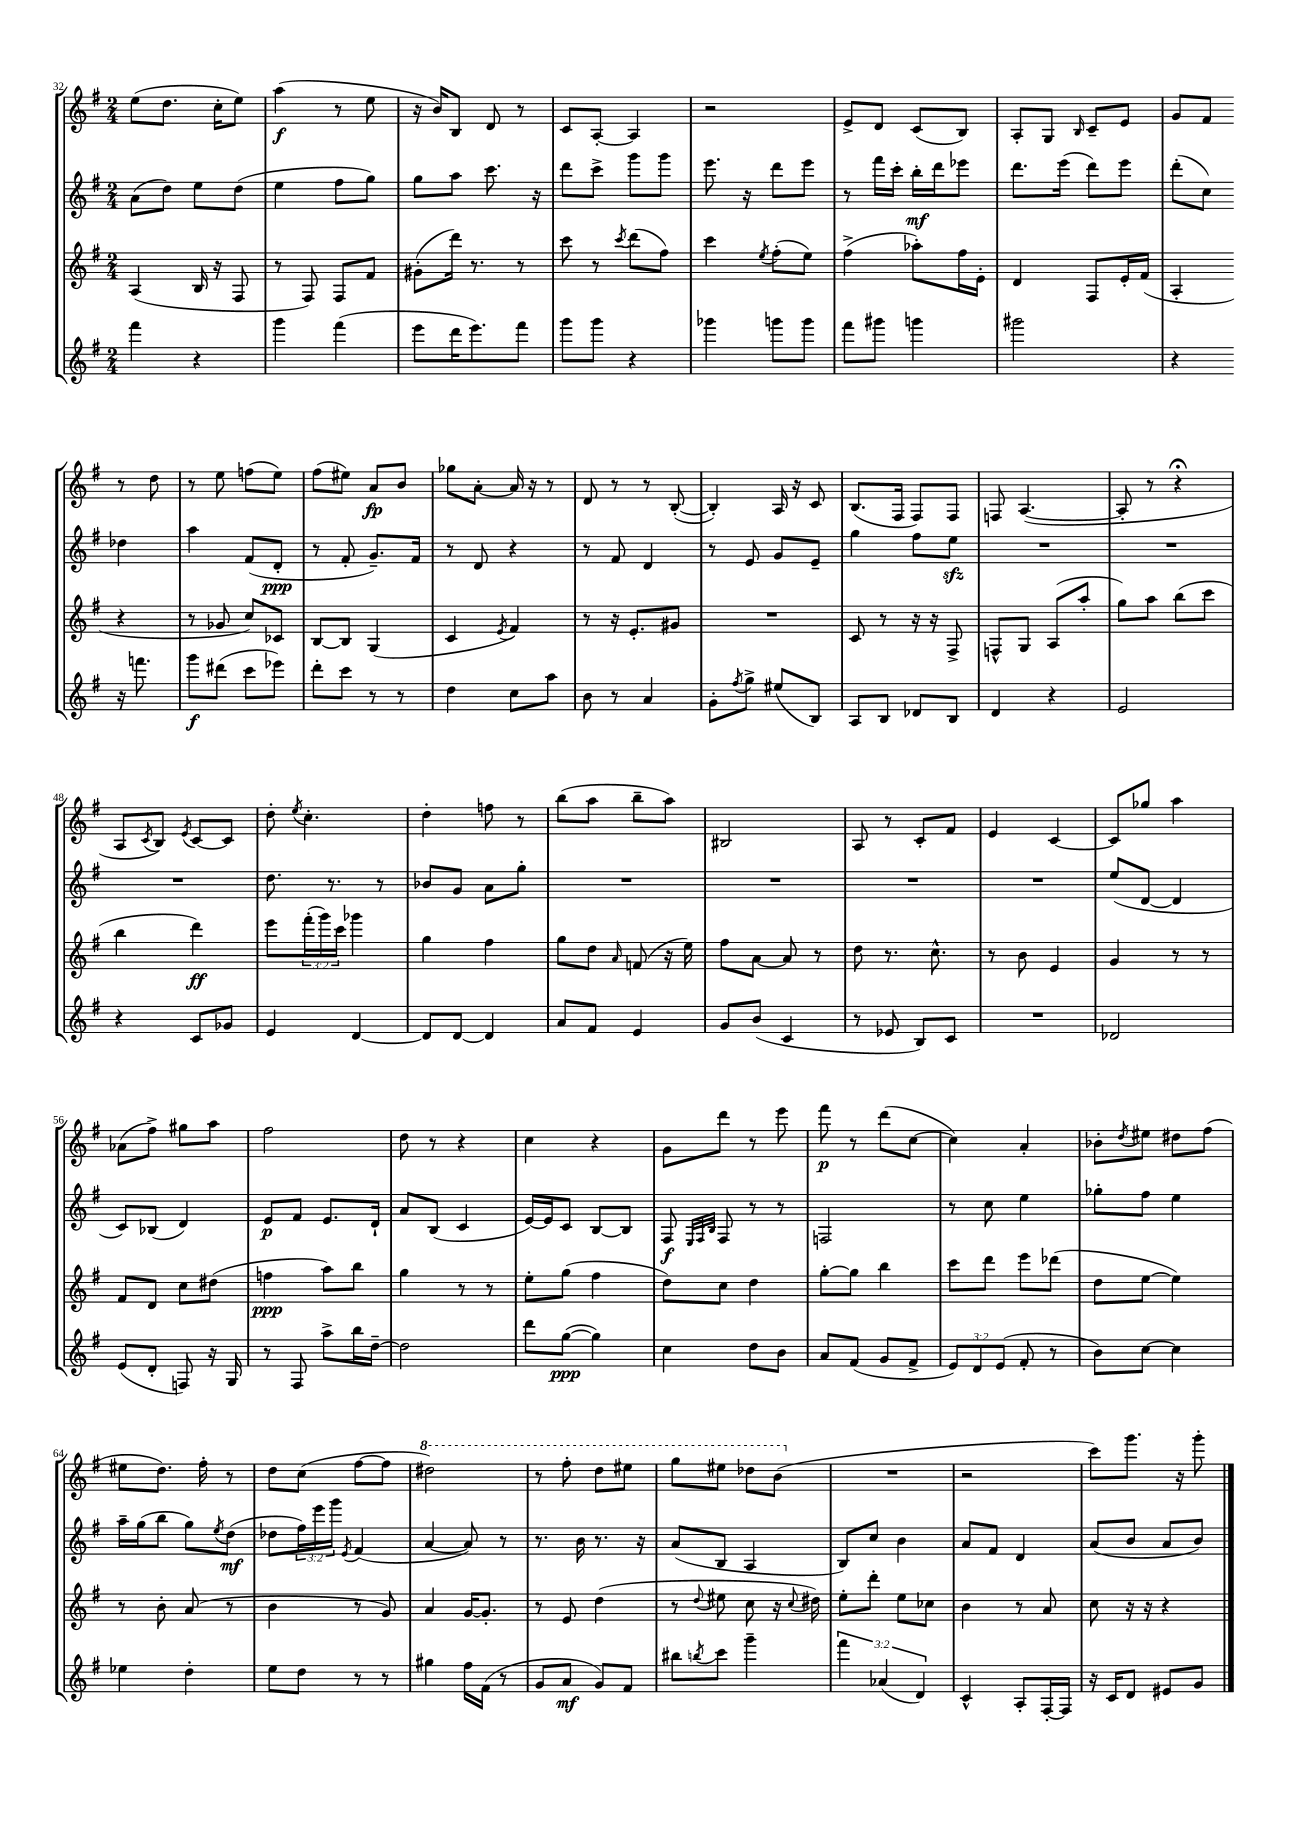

**kern	**kern	**kern	**kern
*staff4	*staff3	*staff2	*staff1
*clefG2	*clefG2	*clefG2	*clefG2
*k[f#]	*k[f#]	*k[f#]	*k[f#]
*M2/4	*M2/4	*M2/4	*M2/4
4fff#	(4A	(8a	(8ee
.	.	8dd)	8.dd
4r	16B	8ee	.
.	16r	.	16cc'
.	8F#	(8dd	8ee)
=	=	=	=
4ggg	8r	4ee	(4aa
.	8F#)	.	.
(4fff#	8F#	8ff#	8r
.	8f#	8gg)	8ee
=	=	=	=
8eee	(8g#'	8gg	16r
.	.	.	16b)
16ddd	16ddd)	8aa	8B
8.eee)	8.r	.	.
.	.	8.ccc	8d
8fff#	8r	.	8r
.	.	16r	.
=	=	=	=
8ggg	8ccc	8ddd	8c
8ggg	8r	8ccc^	[8A'
.	8qccc	.	.
4r	(8ddd	8ggg	4A]
.	8ff#)	8ggg	.
=	=	=	=
4ggg-	4ccc	8.eee	2r
.	.	16r	.
.	8qee	.	.
8ggg	(8ff#'	8ddd	.
8ggg	8ee)	8eee	.
=	=	=	=
8fff#	(4ff#^	8r	8e^
8ggg#	.	16fff#	8d
.	.	16ccc'	.
4ggg	8aa-')	16bb'	(8c
.	.	16ddd	.
.	16ff#	8eee-	8B)
.	16e'	.	.
=	=	=	=
2ggg#	4d	8.ddd	8A'
.	.	.	8G
.	.	(16eee	.
.	.	.	16qqB
.	8F#	8ddd)	8c~
.	16e'	8eee	8e
.	(16f#	.	.
=	=	=	=
4r	4A'	(8ddd'	8g
.	.	8cc)	8f#
16r	4r	4dd-	8r
8.fff	.	.	.
.	.	.	8dd
=	=	=	=
8ggg	8r	4aa	8r
(8ddd#	8g-	.	8ee
8ccc	8cc)	(8f#	(8ff
8eee-)	8c-	8d'	8ee)
=	=	=	=
8ddd'	[8B	8r	(8ff#
8ccc	8B]	8f#'	8ee#)
8r	(4G	8.g~)	8a
8r	.	.	8b
.	.	16f#	.
=	=	=	=
4dd	4c	8r	8gg-
.	.	8d	[8a'
.	8qe	.	.
8cc	4f#)	4r	16a]
.	.	.	16r
8aa	.	.	8r
=	=	=	=
8b	8r	8r	8d
8r	16r	8f#	8r
.	8.e'	.	.
4a	.	4d	8r
.	8g#	.	([8B'
=	=	=	=
8g'	2r	8r	4B'])
8qff#	.	.	.
8gg^	.	8e	.
(8ee#	.	8g	16A
.	.	.	16r
8B)	.	8e~	8c
=	=	=	=
8A	8c	4gg	(8.B
8B	8r	.	.
.	.	.	16F#
8d-	16r	8ff#	8F#)
.	16r	.	.
8B	8F#^	8ee	8F#
=	=	=	=
4d	8F^^	2r	8F
.	8G	.	([4.A
4r	(8A	.	.
.	8aa'	.	.
=	=	=	=
2e	8gg)	2r	8A']
.	8aa	.	8r
.	(8bb	.	4r;
.	8ccc	.	.
=	=	=	=
4r	4bb	2r	8A
.	.	.	8qc
.	.	.	8B)
.	.	.	8qe
8c	4ddd)	.	[8c
8g-	.	.	8c]
=	=	=	=
4e	8eee	8.dd	8dd'
.	.	.	8qee
.	(24fff#'	.	4.cc'
.	24ggg)	.	.
.	.	8.r	.
.	24ccc	.	.
[4d	4ggg-	.	.
.	.	8r	.
=	=	=	=
8d]	4gg	8b-	4dd'
[8d	.	8g	.
4d]	4ff#	8a	8ff
.	.	8gg'	8r
=	=	=	=
8a	8gg	2r	(8bb
8f#	8dd	.	8aa
.	16qqa	.	.
4e	(8f	.	8bb~
.	16r	.	8aa)
.	16ee)	.	.
=	=	=	=
8g	8ff#	2r	2B#
(8b	[8a	.	.
4c	8a]	.	.
.	8r	.	.
=	=	=	=
8r	8dd	2r	8A
8e-	8.r	.	8r
8B)	.	.	8c'
.	8.cc^^	.	.
8c	.	.	8f#
=	=	=	=
2r	8r	2r	4e
.	8b	.	.
.	4e	.	[4c
=	=	=	=
2d-	4g	(8ee	8c]
.	.	[8d	8gg-
.	8r	4d]	4aa
.	8r	.	.
=	=	=	=
(8e	8f#	8c)	(8a-
8d'	8d	(8B-	8ff#^)
8F)	8cc	4d)	8gg#
16r	(8dd#	.	8aa
16G	.	.	.
=	=	=	=
8r	4ff	8e	2ff#
8F#	.	8f#	.
8aa^	8aa)	8.e	.
16bb	8bb	.	.
[16dd~	.	16d`	.
=	=	=	=
2dd]	4gg	8a	8dd
.	.	(8B	8r
.	8r	4c	4r
.	8r	.	.
=	=	=	=
8ddd	8ee'	[16e)	4cc
.	.	16e]	.
([8gg	(8gg	8c	.
4gg])	4ff#	[8B	4r
.	.	8B]	.
=	=	=	=
4cc	8dd)	8F#	8g
.	.	32qqE	.
.	.	32qqF#	.
.	.	32qqB	.
.	8cc	8F#	8ddd
8dd	4dd	8r	8r
8b	.	8r	8eee
=	=	=	=
8a	[8gg'	2F	8fff#
(8f#	8gg]	.	8r
8g	4bb	.	(8ddd
8f#^	.	.	[8cc
=	=	=	=
12e)	8ccc	8r	4cc])
12d	.	.	.
.	8ddd	8cc	.
(12e	.	.	.
8f#'	8eee	4ee	4a'
8r	(8ddd-	.	.
=	=	=	=
8b)	8dd	8gg-'	8b-'
.	.	.	8qdd
[8cc	[8ee	8ff#	8ee#
4cc]	4ee])	4ee	8dd#
.	.	.	(8ff#
=	=	=	=
4ee-	8r	16aa~	8ee#
.	.	(16gg	.
.	8b'	8bb	8.dd)
4dd'	(8a	8gg)	.
.	.	.	16ff#'
.	.	8qee	.
.	8r	(8dd	8r
=	=	=	=
8ee	4b	8dd-	8dd
8dd	.	24ff#)	(8cc
.	.	24eee	.
.	.	24ggg	.
.	.	8qe	.
8r	8r	(4f#	[8ff#
8r	8g)	.	8ff#]
=	=	=	=
4gg#	4a	[4a	2ddd#)
16ff#	[16g	8a])	.
(16f#	8.g']	.	.
8r	.	8r	.
=	=	=	=
8g	8r	8.r	8r
8a	8e	.	8fff#'
.	.	16b	.
8g)	(4dd	8.r	8ddd
8f#	.	.	8eee#
.	.	16r	.
=	=	=	=
8bb#	8r	(8a	8ggg
8qbb	8qqdd	.	.
8ccc	8ee#	8B	8eee#
4ggg~	8cc	4A	8ddd-
.	16r	.	(8bb
.	8qqcc	.	.
.	16dd#)	.	.
=	=	=	=
6fff#	8ee'	8B)	2r
.	8ddd'	8cc	.
(6a-	.	.	.
.	8ee	4b	.
6d)	.	.	.
.	8cc-	.	.
=	=	=	=
4c^^	4b	8a	2r
.	.	8f#	.
8A'	8r	4d	.
[16F#'	8a	.	.
16F#]	.	.	.
=	=	=	=
16r	8cc	(8a	8ccc)
16c	.	.	.
8d	16r	8b	8.ggg
.	16r	.	.
8e#	4r	8a	.
.	.	.	16r
8g	.	8b)	8ggg'
==	==	==	==
*-	*-	*-	*-
